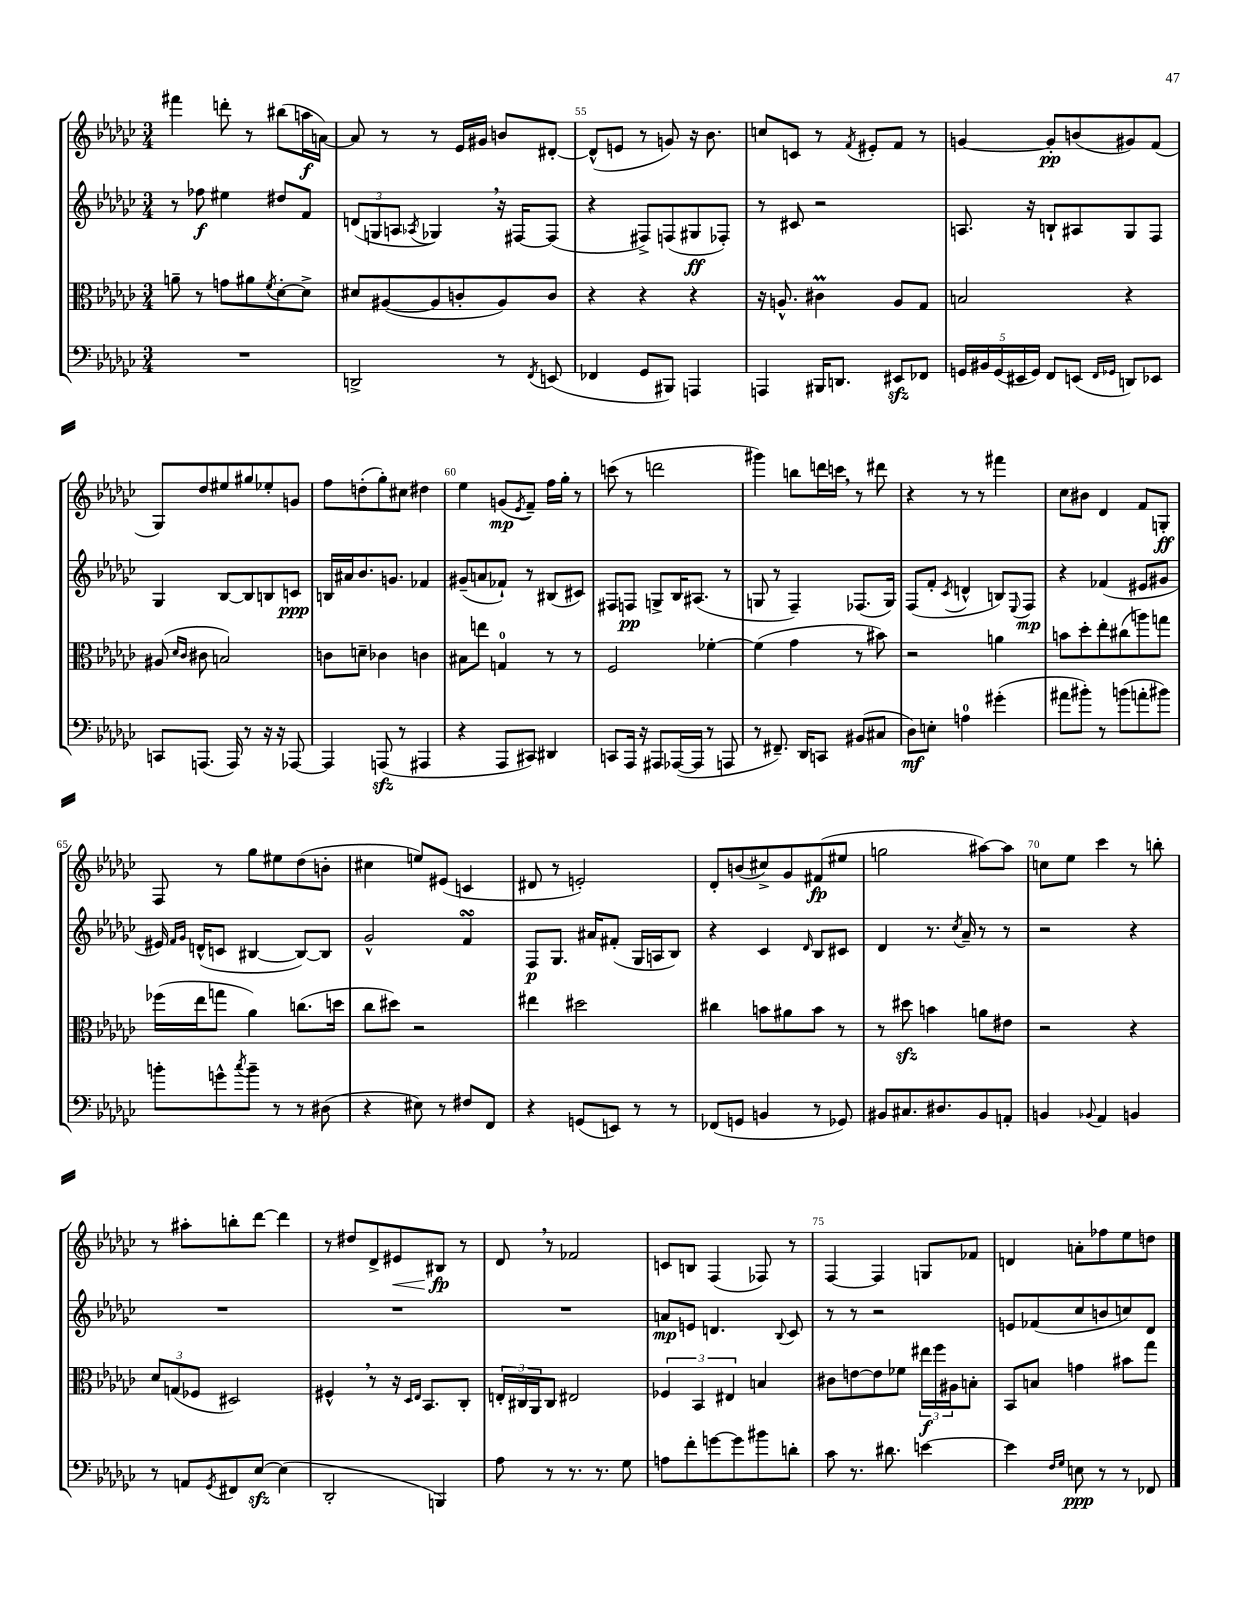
<<
\new StaffGroup <<
\new Staff = "s0" {
    \clef treble \key ges \major \numericTimeSignature \time 3/4
    fis'''4 d'''8-. r8 bis''8( a''16\f a'16~) |
    a'8 r8 r8 ees'16 gis'16 b'8 dis'8~-. |
    dis'8-^( e'8 r8 g'8) r16 bes'8. |
    c''8 c'8 r8 \acciaccatura { f'8 } eis'8-. f'8 r8 |
    g'4~ g'8-.\pp b'8( gis'8) f'8( |
    ges8) des''8 eis''8 gis''8 ees''8-. g'8 |
    f''8 d''8-.( ges''8-.) cis''8 dis''4 |
    ees''4 g'8\mp( \acciaccatura { ees'8 } f'8--) f''16 ges''16-. r8 |
    c'''8( r8 d'''2 |
    gis'''4) b''8 d'''16 c'''16 \breathe r8 dis'''8 |
    r4 r8 r8 fis'''4 |
    ces''8 bis'8 des'4 f'8 g8-.\ff |
    f8 r8 ges''8 eis''8 des''8( b'8-. |
    cis''4 e''8) eis'8( c'4 |
    dis'8 r8 e'2-.) |
    des'8-. b'8( cis''8->) ges'8 fis'8\fp( eis''8 |
    g''2 ais''8~) ais''8 |
    c''8 ees''8 ces'''4 r8 b''8-. |
    r8 ais''8-. b''8-. des'''8~ des'''4 |
    r8 dis''8 des'8-> eis'8\< bis8\fp\! r8 |
    des'8 \breathe r8 fes'2 |
    c'8 b8 f4( fes8) r8 |
    f4~ f4 g8 fes'8 |
    d'4 a'8-. fes''8 ees''8 d''8 \bar "|." |
}
\new Staff = "s1" {
    \clef treble \key ges \major \numericTimeSignature \time 3/4
    r8 fes''8\f eis''4 dis''8 f'8 |
    \tuplet 3/2 { d'8( g8 a8 } \acciaccatura { aes8 } ges4) \breathe r16 fis16~ fis8( |
    r4 fis8->) f8( gis8\ff fes8-.) |
    r8 cis'8 r2 |
    a8. r16 b8-! ais8 ges8 f8 |
    ges4 bes8~ bes8 b8 c'8\ppp |
    b16 ais'16 bes'8. g'8. fes'4 |
    gis'8--( a'8 fes'8-!) r8 bis8( cis'8) |
    fis8 f8\pp g8-> bes16 ais8.( r8 |
    g8 r8 f4--) fes8.( g16) |
    f8( f'8-. \acciaccatura { ces'8 } d'4-^ b8) \appoggiatura { ees8 } f8\mp |
    r4 fes'4( eis'8 gis'8 |
    eis'16) \grace { f'16 ges'16 } d'16-^( c'8 bis4~ bis8~) bis8 |
    ges'2-^ f'4\turn |
    f8\p ges8. ais'16 fis'8-.( ges16 a16 bes8) |
    r4 ces'4 \grace { des'16 } bes8 cis'8 |
    des'4 r8. \acciaccatura { ces''8 } aes'16-- r8 r8 |
    r2 r4 |
    R2. |
    R2. |
    R2. |
    a'8\mp e'8 d'4. \appoggiatura { bes8 } ces'8 |
    r8 r8 r2 |
    e'8 fes'8( ces''8 b'8 c''8) des'8 \bar "|." |
}
\new Staff = "s2" {
    \clef alto \key ges \major \numericTimeSignature \time 3/4
    a'8-- r8 g'8 ais'8 \acciaccatura { f'8 } des'8~-. des'8-> |
    dis'8 ais8~( ais8 c'8-. ais8) c'8 |
    r4 r4 r4 |
    r16 a8.-^ cis'4\prall a8 ges8 |
    b2 r4 |
    ais8( \grace { des'16 ces'16 } cis'8 b2) |
    c'8 d'8-- ces'4 c'4 |
    bis8 e''8 g4-0 r8 r8 |
    f2 fes'4~-. |
    fes'4( ges'4 r8 bis'8) |
    r2 a'4 |
    b'8 des''8-. ees''8-. cis''8( a''8) g''8 |
    fes''16( ees''16 g''8 aes'4) c''8.( d''16 |
    ces''8 dis''8) r2 |
    eis''4 dis''2 |
    cis''4 b'8 ais'8 b'8 r8 |
    r8 dis''8\sfz b'4 a'8 eis'8 |
    r2 r4 |
    \tuplet 3/2 { des'8 g8( fes8 } dis2) |
    fis4-^ \breathe r8 r16 \grace { des16 ees16 } bes,8. ces8-. |
    \tuplet 3/2 { e16-. cis16 aes,16 } cis8 eis2 |
    \tuplet 3/2 { fes4 bes,4 eis4 } b4 |
    cis'8 e'8~ e'8 fes'8 \tuplet 3/2 { eis''16\f f''16 ais16 } b8-. |
    bes,8 b8 g'4 bis'8 ges''8 \bar "|." |
}
\new Staff = "s3" {
    \clef bass \key ges \major \numericTimeSignature \time 3/4
    R2. |
    d,2-> r8 \acciaccatura { f,8 } e,8( |
    fes,4 ges,8 bis,,8) a,,4 |
    a,,4 bis,,16 d,8. eis,8\sfz fes,8 |
    \tuplet 5/4 { g,16 bis,16 g,16( eis,16 g,16) } f,8 e,8( \grace { f,16 ges,16 } d,8) ees,8 |
    c,8 a,,8.( a,,16) r8 r16 r16 aes,,8~ |
    aes,,4 a,,8\sfz( r8 ais,,4 |
    r4 aes,,8 cis,8) dis,4 |
    c,8 aes,,16 r16 ais,,8 aes,,16~( aes,,16 r8 a,,8 |
    r8 fis,8.--) des,16 c,8 bis,8( cis8 |
    des8\mf) e8-. a4-0 gis'4-.( |
    ais'8 bis'8-.) r8 b'8( a'8-. bis'8) |
    b'8-. g'8-^ \acciaccatura { ces''8 } b'8-- r8 r8 dis8( |
    r4 eis8) r8 fis8 f,8 |
    r4 g,8( e,8) r8 r8 |
    fes,8( g,8 b,4 r8 ges,8) |
    bis,8 cis8. dis8. bis,8 a,8-. |
    b,4 \appoggiatura { bes,8 } aes,4 b,4 |
    r8 a,8 \acciaccatura { ges,8 } fis,8 ees8~\sfz ees4( |
    des,2-. b,,4) |
    aes8 r8 r8. r8. ges8 |
    a8 f'8-. g'8~ g'8 bis'8 d'8-. |
    ces'8 r8. dis'8. e'4~ |
    e'4 \grace { f16 ges16 } e8\ppp r8 r8 fes,8 \bar "|." |
}
>>
>>
\layout { \context { \Score currentBarNumber = #53 \override BarNumber.break-visibility = ##(#f #t #t) barNumberVisibility = #(every-nth-bar-number-visible 5) } }
